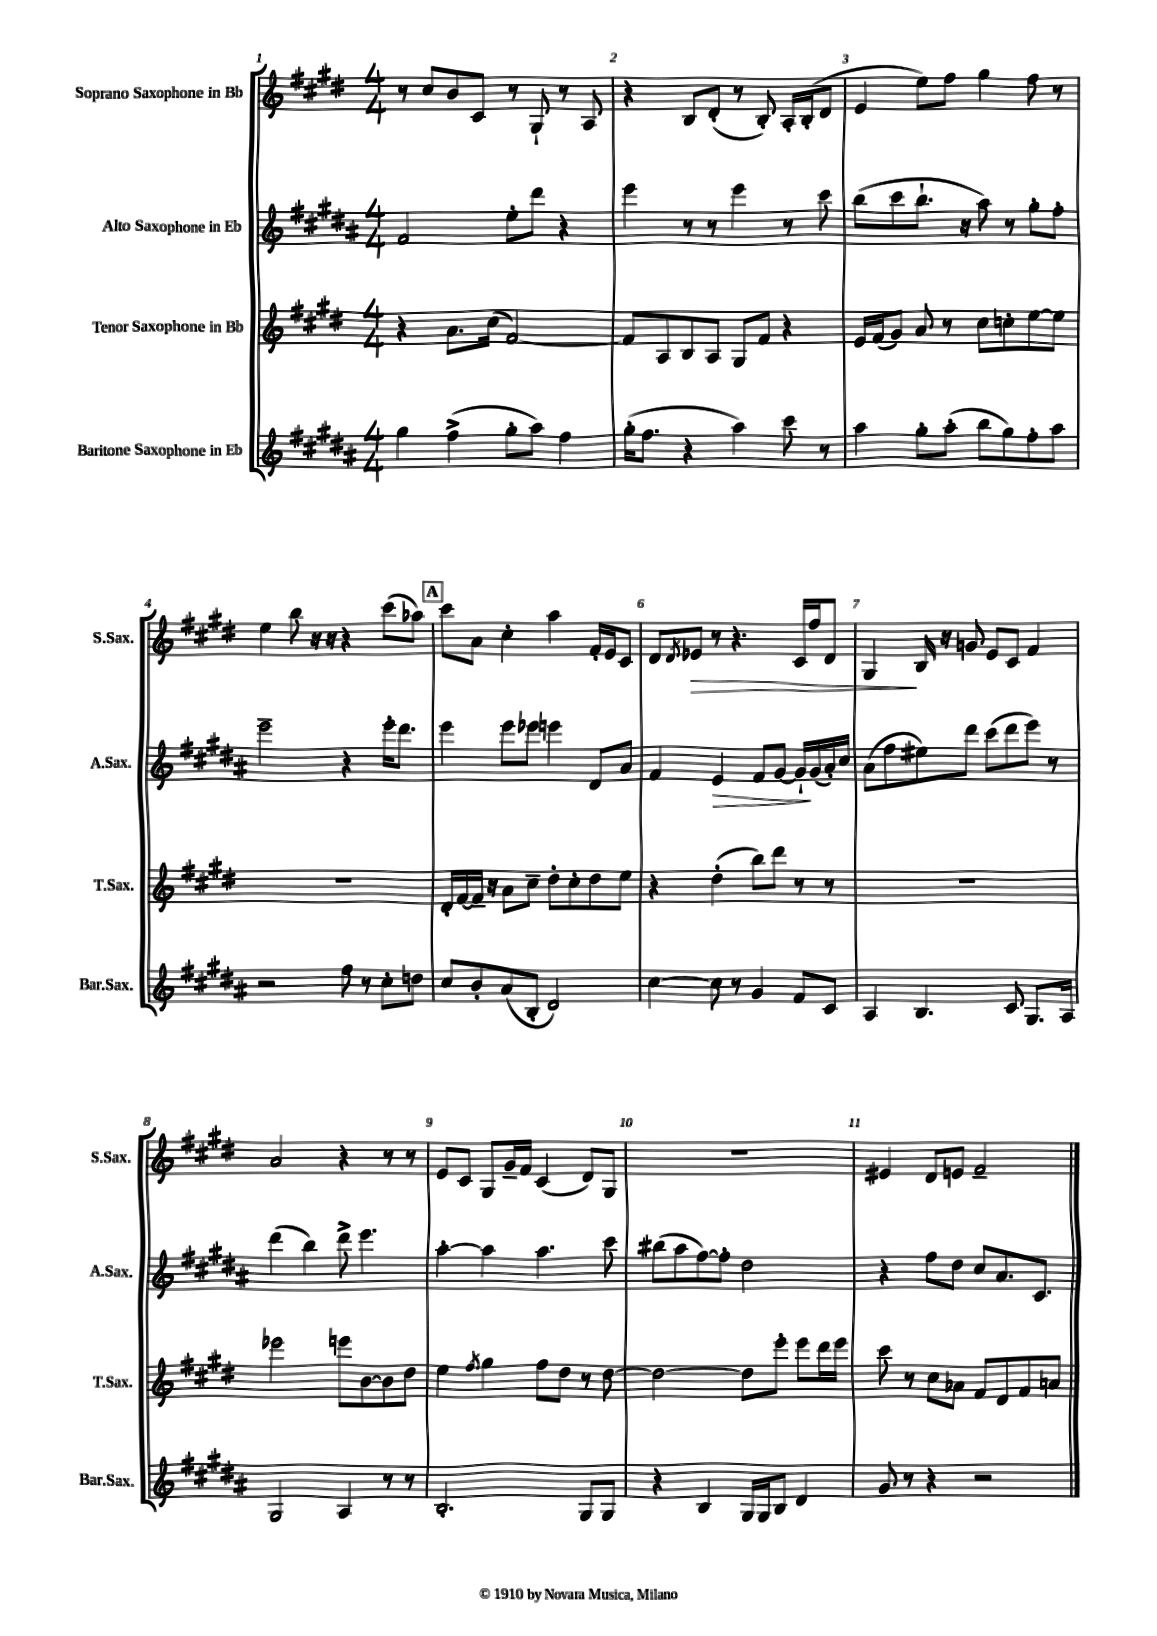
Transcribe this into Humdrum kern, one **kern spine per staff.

**kern	**kern	**kern	**kern
*staff4	*staff3	*staff2	*staff1
*clefG2	*clefG2	*clefG2	*clefG2
*k[f#c#g#d#a#]	*k[f#c#g#d#]	*k[f#c#g#d#a#]	*k[f#c#g#d#]
*M4/4	*M4/4	*M4/4	*M4/4
4gg#	4r	2f#	8r
.	.	.	8cc#
(4ff#^	8.a	.	8b
.	.	.	8c#
.	(16cc#	.	.
8gg#'	[2f#)	8ee'	8r
8aa#)	.	8ddd#	8G#`
4ff#	.	4r	8r
.	.	.	8A
=	=	=	=
(16gg#'	8f#]	4eee	4r
8.ff#	.	.	.
.	8A	.	.
4r	8B	8r	8B
.	8A	8r	(8d#'
4aa#)	8G#	4eee	8r
.	8f#	.	8B')
8ccc#	4r	8r	16A'
.	.	.	(16B'
8r	.	8ccc#	8d#
=	=	=	=
4aa#	16e	(8bb	4e
.	(16f#	.	.
.	8g#)	8ccc#	.
8gg#'	8a	8.bb`	8ee)
(8aa#'	8r	.	8ff#
.	.	16r	.
8bb	8cc#	8aa#)	4gg#
8gg#)	8cc'	8r	.
8ff#'	[8ee	8gg#'	8ff#
8aa#	8ee]	8ff#'	8r
=	=	=	=
2r	1r	2eee~	4ee
.	.	.	8bb
.	.	.	16r
.	.	.	16r
8ff#	.	4r	4r
8r	.	.	.
8cc#'	.	16eee'	(8ccc#
.	.	8.ddd#	.
8dd	.	.	8aa-)
=	=	=	=
8cc#	16d#'	4eee	8ccc#
.	[16f#	.	.
8b'	16f#~]	.	8a
.	16r	.	.
(8a#	8a	8eee	4cc#'
8B'	8cc#~	8eee-	.
2d#)	8dd#'	4eee	4aa
.	8cc#'	.	.
.	8dd#	8d#	16f#'
.	.	.	16e
.	8ee	8a#	8c#
=	=	=	=
[4cc#	4r	4f#	8d#
.	.	.	8qd#
.	.	.	8e-
8cc#]	(4dd#'	4e	8r
8r	.	.	4.r
4g#	8bb)	8f#	.
.	8ddd#	[8g#	.
8f#	8r	16g#`]	16c#
.	.	(16g#	16ff#
8c#	8r	16a#')	8d#
.	.	16cc#	.
=	=	=	=
4A#	1r	(8a#	4G#
.	.	8ff#	.
4.B	.	8ee#)	16B
.	.	.	16r
.	.	8ddd#	8g
.	.	(8ccc#	8e
8c#	.	8ddd#	8c#
8.G#	.	8eee)	4f#
.	.	8r	.
16A#	.	.	.
=	=	=	=
2G#	2eee-	(4ddd#	2a
.	.	4bb)	.
4A#	8eee	8ddd#^	4r
.	[8b	4.eee	.
8r	8b]	.	8r
8r	8dd#	.	8r
=	=	=	=
2.B'	4ee	[4aa#'	8e
.	.	.	8c#
.	8qff#	.	.
.	4gg#	4aa#]	8G#
.	.	.	16g#~
.	.	.	16f#
.	8ff#	4.aa#	(4c#
.	8dd#	.	.
8G#	8r	.	8d#)
8G#	[8dd#	8ccc#	8G#
=	=	=	=
4r	2dd#_	(8bb#	1r
.	.	8aa#	.
4B	.	[8ff#)	.
.	.	8ff#']	.
16G#	8dd#]	2dd#	.
16G#	.	.	.
8B	8eee'	.	.
4d#	8eee	.	.
.	16ddd#	.	.
.	16eee	.	.
=	=	=	=
8g#	8ccc#	4r	4e#
8r	8r	.	.
4r	8cc#	8ff#	8d#
.	8a-	8dd#	8e
2r	8f#	8cc#	2f#~
.	8d#	8.a#	.
.	8f#	.	.
.	.	8.c#	.
.	8a	.	.
==	==	==	==
*-	*-	*-	*-
